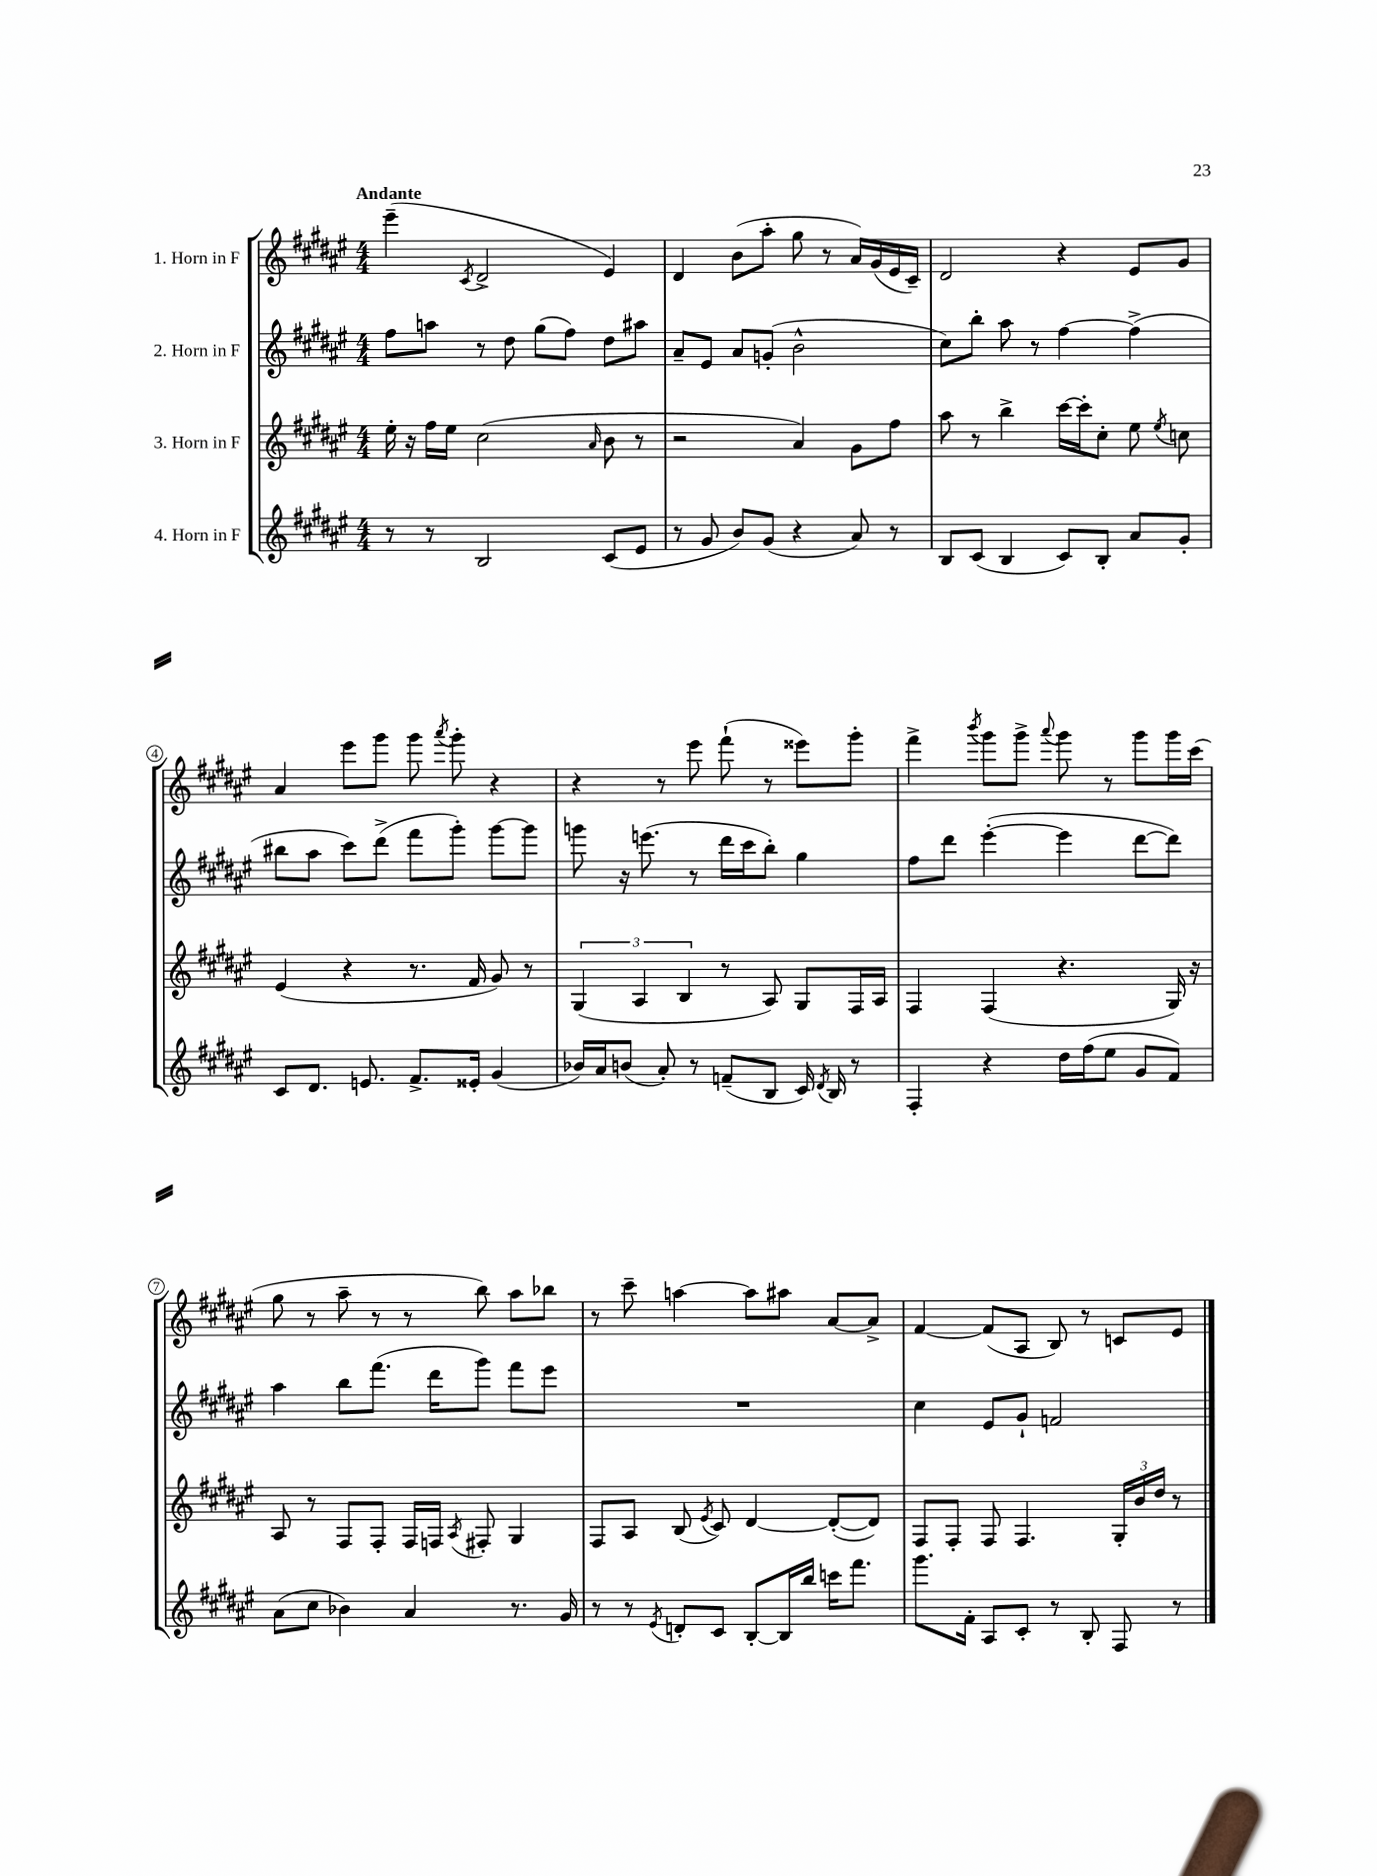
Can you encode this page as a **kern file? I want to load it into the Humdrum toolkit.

**kern	**kern	**kern	**kern
*staff4	*staff3	*staff2	*staff1
*clefG2	*clefG2	*clefG2	*clefG2
*k[f#c#g#d#a#e#]	*k[f#c#g#d#a#e#]	*k[f#c#g#d#a#e#]	*k[f#c#g#d#a#e#]
*M4/4	*M4/4	*M4/4	*M4/4
8r	16ee#'	8ff#	(4eee#~
.	16r	.	.
8r	16ff#	8aa	.
.	16ee#	.	.
.	.	.	8qc#
2B	(2cc#	8r	2d#^
.	.	8dd#	.
.	.	(8gg#	.
.	.	8ff#)	.
.	16qqa#	.	.
(8c#	8b	8dd#	4e#)
8e#	8r	8aa#	.
=	=	=	=
8r	2r	8a#~	4d#
8g#	.	8e#	.
8b)	.	8a#	(8b
(8g#	.	(8g'	8aa#'
4r	4a#)	2b^^	8gg#
.	.	.	8r
8a#)	8g#	.	16a#)
.	.	.	(16g#
8r	8ff#	.	16e#
.	.	.	16c#~)
=	=	=	=
8B	8aa#	8cc#)	2d#
(8c#	8r	8bb'	.
4B	4bb^	8aa#	.
.	.	8r	.
8c#)	[16ccc#	[4ff#	4r
.	16ccc#']	.	.
8B'	8cc#'	.	.
8a#	8ee#	(4ff#^]	8e#
.	8qee#	.	.
8g#'	8cc	.	8g#
=	=	=	=
8c#	(4e#	8bb#	4a#
8.d#	.	8aa#	.
.	4r	8ccc#)	8eee#
8.e	.	.	.
.	.	(8ddd#^	8ggg#
8.f#^	8.r	8fff#	8ggg#
.	.	.	8qaaa#
.	.	8ggg#')	8ggg#'
16e##'	16f#	.	.
(4g#	8g#)	[8ggg#	4r
.	8r	8ggg#]	.
=	=	=	=
16b-)	(6G#	8ggg	4r
16a#	.	.	.
(8b	.	16r	.
.	6A#	.	.
.	.	(8.eee	.
8a#')	.	.	8r
.	6B	.	.
8r	.	8r	8eee#
(8f~	8r	16ddd#	(8fff#`
.	.	16ccc#	.
8B	8A#)	8bb')	8r
16c#)	8G#	4gg#	8eee##)
8qd#	.	.	.
16B	.	.	.
8r	16F#	.	8ggg#'
.	16A#	.	.
=	=	=	=
4F#'	4F#	8ff#	4fff#^
.	.	8ddd#	.
.	.	.	8qbbb
4r	(4F#	([4eee#'	8ggg#
.	.	.	8ggg#^
.	.	.	8qqaaa#
16dd#	4.r	4eee#]	8ggg#
(16ff#	.	.	.
8ee#	.	.	8r
8g#	.	[8ddd#	8ggg#
8f#)	16G#)	8ddd#])	16ggg#
.	16r	.	(16ccc#
=	=	=	=
(8a#	8A#	4aa#	8gg#
8cc#	8r	.	8r
4b-)	8F#	8bb	8aa#~
.	8F#'	(8.fff#	8r
4a#	16F#	.	8r
.	16F	16ddd#	.
.	8qA#	.	.
.	8F#'	8ggg#)	8bb)
8.r	4G#	8fff#	8aa#
.	.	8eee#	8bb-
16g#	.	.	.
=	=	=	=
8r	8F#	1r	8r
8r	8A#	.	8ccc#~
8qe#	.	.	.
8d'	(8B	.	[4aa
.	8qe#	.	.
8c#	8c#)	.	.
[8B'	[4d#	.	8aa]
16B]	.	.	8aa#
16bb	.	.	.
16ccc	(8d#'_	.	[8a#
8.fff#	.	.	.
.	8d#])	.	8a#^]
=	=	=	=
8.ggg#	8F#	4cc#	[4f#
.	8F#'	.	.
16f#'	.	.	.
8A#	8F#	8e#	(8f#]
8c#'	4.F#	8g#`	8A#
8r	.	2f	8B)
8B'	.	.	8r
8F#	24G#'	.	8c
.	24b	.	.
.	24dd#	.	.
8r	8r	.	8e#
==	==	==	==
*-	*-	*-	*-
